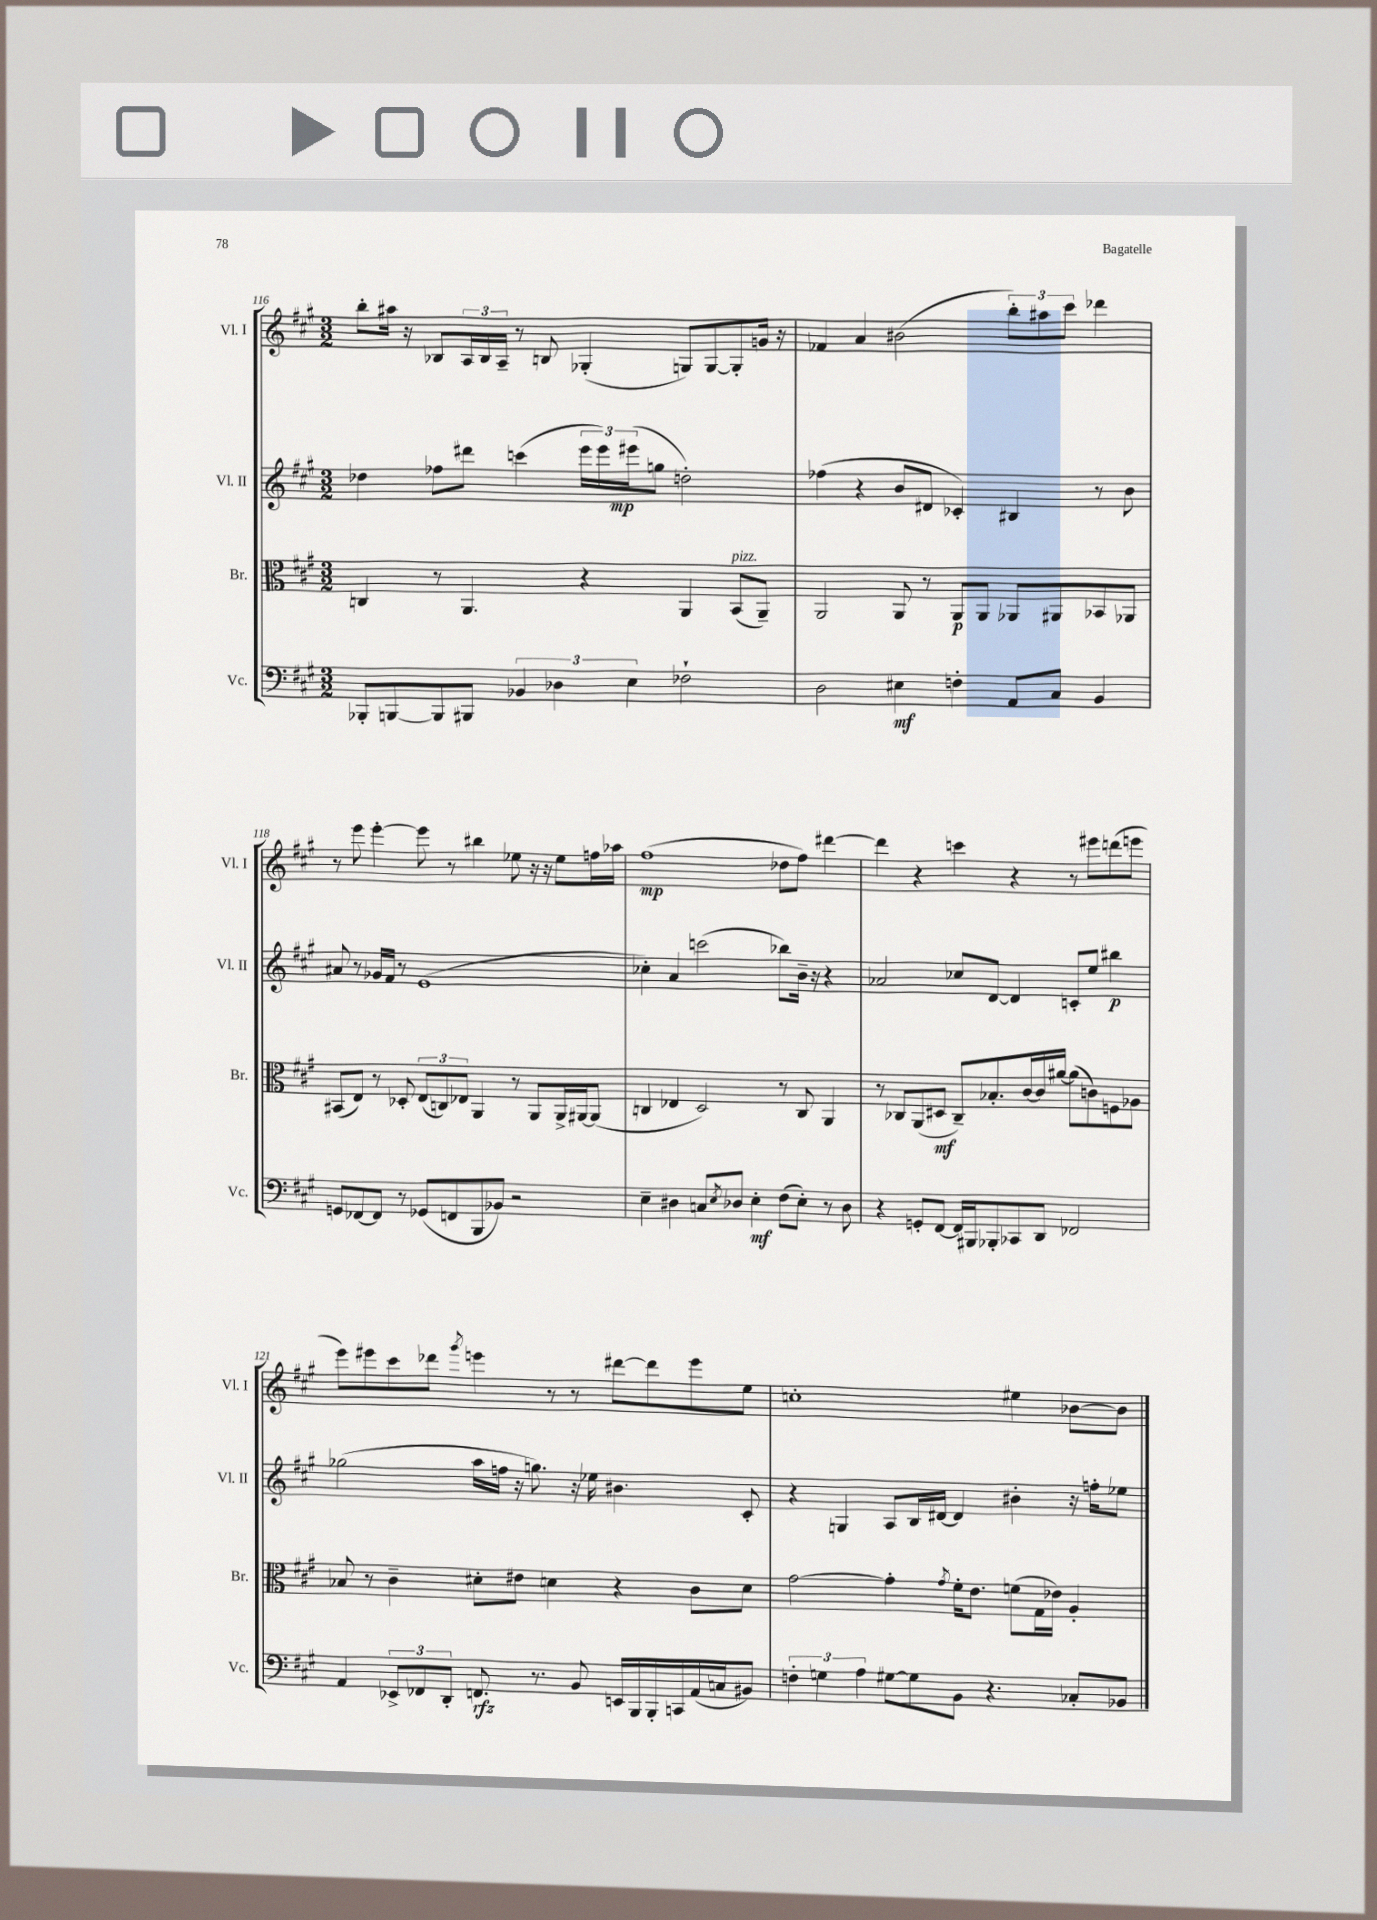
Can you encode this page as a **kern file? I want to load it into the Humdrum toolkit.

**kern	**kern	**kern	**kern
*staff4	*staff3	*staff2	*staff1
*clefF4	*clefC3	*clefG2	*clefG2
*k[f#c#g#]	*k[f#c#g#]	*k[f#c#g#]	*k[f#c#g#]
*M3/2	*M3/2	*M3/2	*M3/2
8BBB-'	4C	4dd-	8bb'
[8BBB	.	.	16aa#
.	.	.	16r
8BBB]	8r	8ff-	8B-
8BBB#	4.AA	8ddd#	24A
.	.	.	24B-
.	.	.	24A~
6BB-	.	(4ccc	8r
.	.	.	8B
6D-	.	.	.
.	4r	24eee	(4G-'
.	.	24eee)	.
6E	.	(24eee#	.
.	.	8gg	.
2F-`	4AA	2dd')	8G)
.	.	.	[8G
.	(8BB	.	8G']
.	8AA~)	.	16g
.	.	.	16r
=	=	=	=
2D	2AA	(4ff-	4f-
.	.	4r	4a
4E#	8AA	8b	(2b#
.	8r	8d#	.
4F'	8AA	4c-')	.
.	8AA	.	.
8AA	8AA-	4B#	12bb')
.	.	.	12aa#
8C#	8AA#	.	.
.	.	.	12ccc#
4BB	8BB-	8r	4ddd-
.	8AA-	8b	.
=	=	=	=
8GG	(8BB#	8a#	8r
[8FF-	8E)	8r	8eee
8FF-]	8r	16g-	[4eee'
.	.	16f#	.
8r	8D-'	8r	.
(8GG-	(12E	(1e	8eee]
.	12C)	.	.
8FF	.	.	8r
.	12E-	.	.
8BBB	4AA	.	4bb#
8BB-)	.	.	.
2r	8r	.	8ee-
.	8AA	.	16r
.	.	.	16r
.	16AA^	.	8ee-
.	[16AA#	.	.
.	(8AA#]	.	16ff
.	.	.	16aa-
=	=	=	=
4E~	4C	4cc-')	(1ff#
4D#	4E-	4a	.
8C	2D)	(2ccc	.
8qE	.	.	.
8D-	.	.	.
4E'	.	.	.
(8F#	8r	8bb-)	8dd-
8E')	8C	16b~	8ff#)
.	.	16r	.
8r	4AA	4r	[4ddd#
8D-	.	.	.
=	=	=	=
4r	8r	2a-	4ddd#]
.	8C-	.	.
8GG'	(8AA	.	4r
[8FF#	8D#	.	.
16FF#]	8C-~)	8cc-	4ccc
16BBB#	.	.	.
8BBB-'	8.B-'	[8d	.
8CC-	.	4d]	4r
.	[16c#	.	.
8DD	16c#]	.	.
.	[16a#	.	.
2FF-	(8a#]	8c'	8r
.	8c)	8ee	8eee#
.	8F	4bb#	(8ddd
.	8A-	.	8eee
=	=	=	=
4AA	8B-	(2gg-	8eee)
.	8r	.	8eee#
12EE-^	4c#~	.	8ccc#
12FF-	.	.	.
.	.	.	8ddd-
12DD'	.	.	.
.	.	.	8qggg#
8.FF	8d#'	16aa	4eee
.	.	16ff	.
.	8e#	16r	.
8.r	.	8.gg)	.
.	4d	.	8r
8BB	.	16r	8r
.	.	16ee-	.
16EE	4r	4.b#	[8ddd#
16BBB	.	.	.
16BBB'	.	.	8ddd#]
16CC	.	.	.
(16AA	8c#	.	8eee
16C	.	.	.
8BB#)	8d	8c#'	8ee
=	=	=	=
6F'	[2g#	4r	1cc'
6G	.	.	.
.	.	4G	.
6A	.	.	.
[8G#	4g#']	8A	.
8G#]	.	16B	.
.	.	[16d#	.
.	8qg#	.	.
8BB	16f#'	4d#]	.
.	8.e	.	.
4.r	.	.	.
.	(8f	4b#'	4ee#
.	16G#	.	.
.	16e-)	.	.
8C-'	4A'	16r	[8b-
.	.	16ff'	.
8BB-	.	8ee-	8b-]
==	==	==	==
*-	*-	*-	*-
